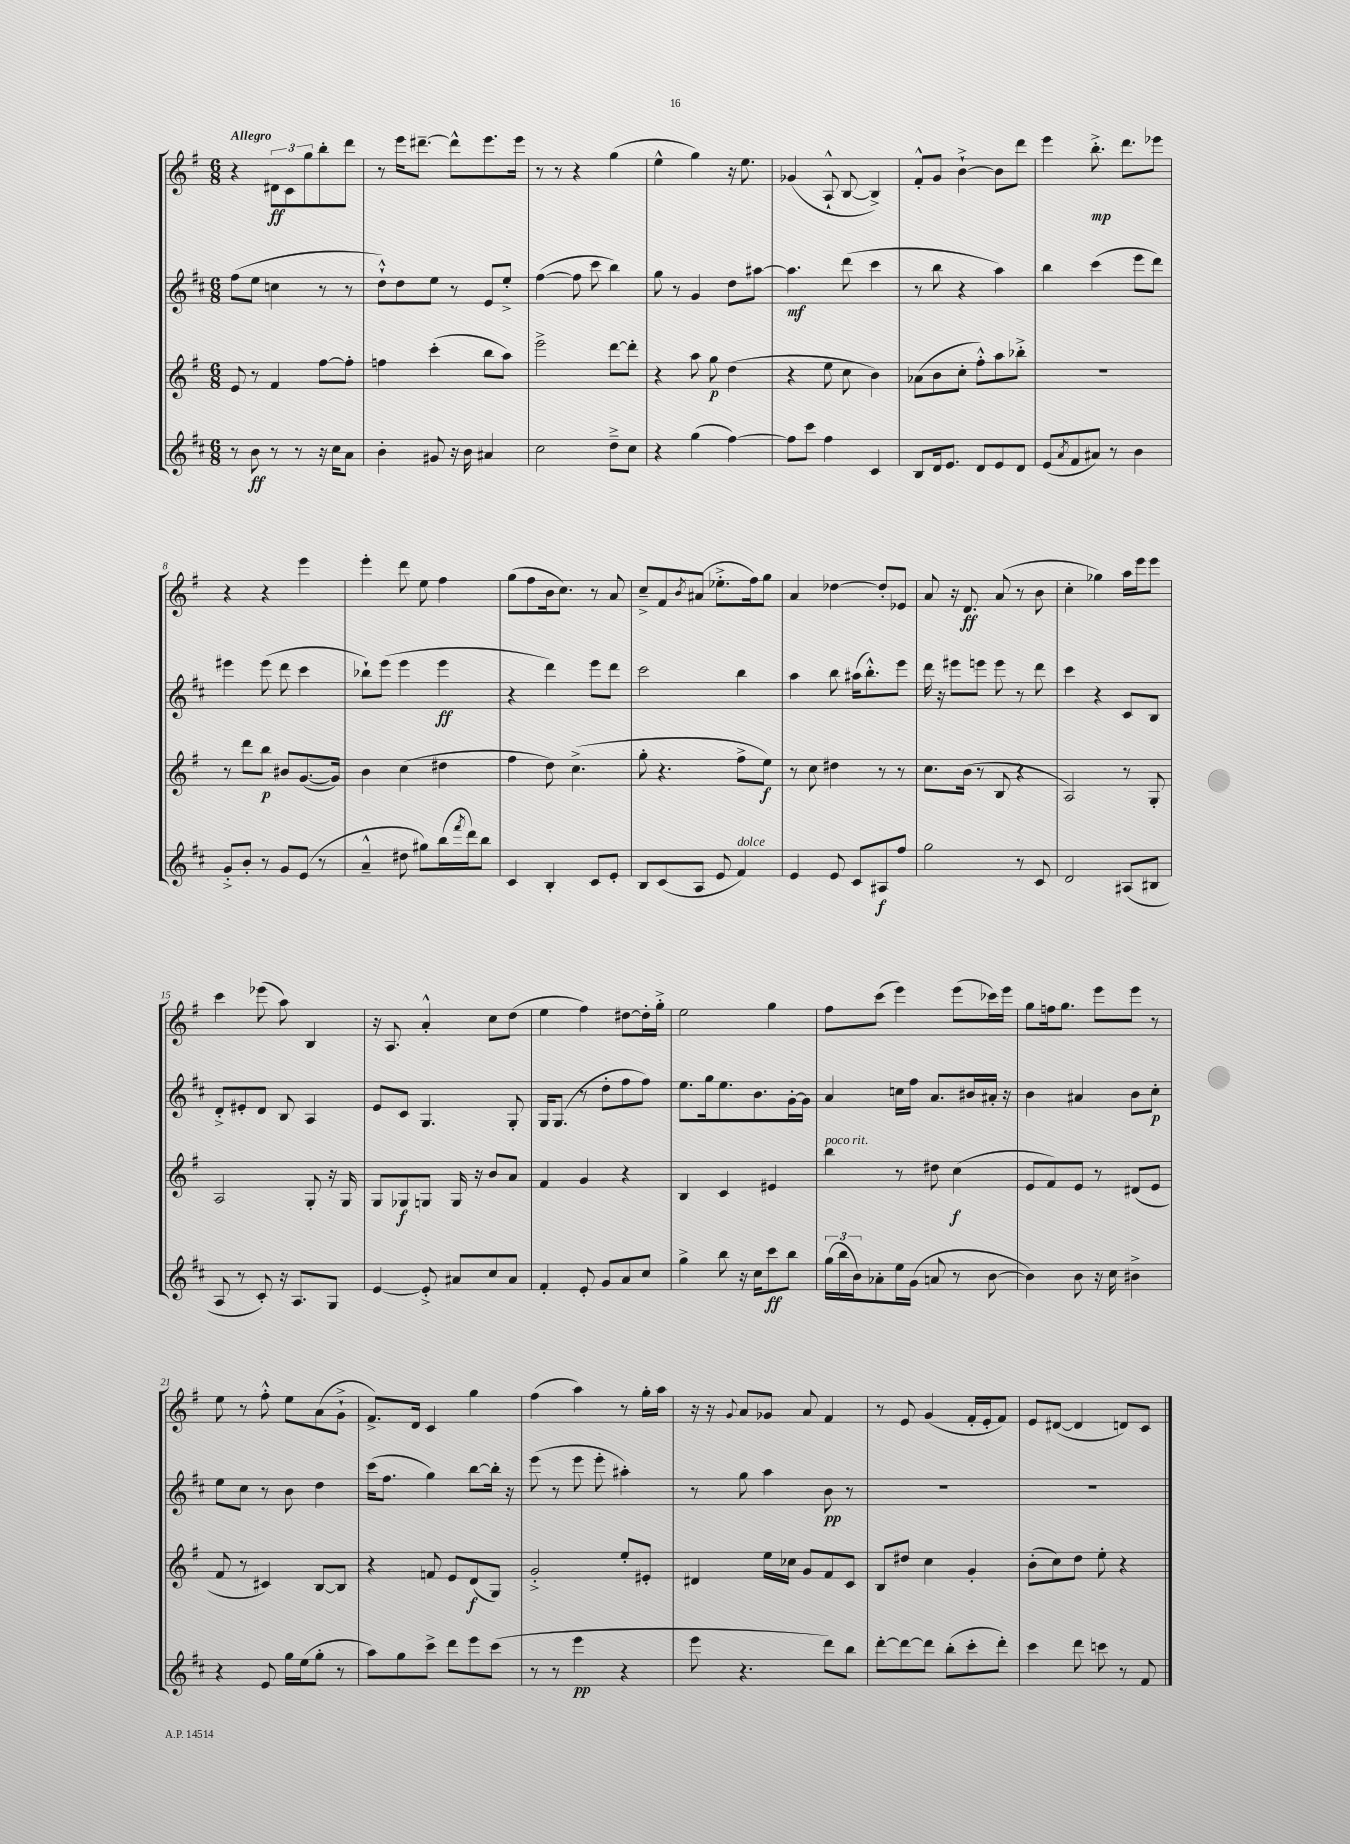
<<
\new StaffGroup <<
\new Staff = "s0" {
    \clef treble \key g \major \numericTimeSignature \time 6/8 \tempo "Allegro"
    r4 \tuplet 3/2 { dis'8\ff c'8 g''8 } b''8-. d'''8 |
    r8 e'''16 dis'''8.~-- dis'''8-^ e'''8. e'''16 |
    r8 r8 r4 g''4( |
    e''4-^ g''4) r16 e''8. |
    ges'4( a8-!-^ b8~ b4->) |
    fis'8-.-^ g'8 b'4~-!-> b'8 d'''8 |
    e'''4 b''8.-.->\mp d'''8. ees'''8 |
    r4 r4 e'''4 |
    e'''4-. d'''8 e''8 fis''4 |
    g''8( fis''8 b'16 c''8.) r8 a'8 |
    c''8---> fis'8 \acciaccatura { b'8 } ais'8( ees''8.-.-> fis''16) g''8 |
    a'4 des''4~ des''8-. ees'8 |
    a'8 r16 d'8.\ff a'8( r8 b'8 |
    c''4-. ges''4) a''16 e'''16 e'''8 |
    c'''4 ees'''8( a''8) b4 |
    r16 a8. a'4-.-^ c''8 d''8( |
    e''4 fis''4) dis''8~ dis''16-. g''16-.-> |
    e''2 g''4 |
    fis''8 c'''8( e'''4) e'''8( ces'''16) e'''16 |
    g''8 f''16 g''8. e'''8 e'''8 r8 |
    e''8 r8 fis''8-.-^ e''8 a'8( g'8-!-> |
    fis'8.->) d'16 c'4 g''4 |
    fis''4( a''4) r8 g''16-. a''16 |
    r16 r16 \appoggiatura { g'8 } a'8 ges'8 a'8 fis'4 |
    r8 e'8 g'4( fis'16-. e'16-. fis'8) |
    e'8 dis'8~( dis'4 d'8) c'8 \bar "|." |
}
\new Staff = "s1" {
    \clef treble \key d \major \numericTimeSignature \time 6/8
    fis''8( e''8 c''4 r8 r8 |
    d''8-!-^) d''8 e''8 r8 e'8 e''8-.-> |
    fis''4~( fis''8 cis'''8 b''4) |
    g''8 r8 g'4 d''8 ais''8~ |
    ais''4.\mf d'''8( cis'''4 |
    r8 b''8 r4 a''4) |
    b''4 cis'''4( e'''8 d'''8) |
    eis'''4 eis'''8( d'''8 cis'''4 |
    bes''8-!) e'''8( e'''4 e'''4\ff |
    r4 d'''4) e'''8 d'''8 |
    cis'''2 b''4 |
    a''4 b''8 ais''16( b''8.-.-^) e'''8 |
    d'''16 r16 eis'''8 e'''8 e'''8 r8 d'''8 |
    cis'''4 r4 cis'8 b8 |
    d'8-.-> eis'8-. d'8 b8 a4 |
    e'8 cis'8 g4. g8-. |
    g16 g8.( r8 d''8-. fis''8 fis''8) |
    e''8. g''16 e''8. b'8. g'16~-. g'16 |
    a'4 c''16 fis''16 a'8. bis'16 ais'16-. r16 |
    b'4 ais'4 b'8 cis''8-.\p |
    e''8 cis''8 r8 b'8 d''4 |
    cis'''16( fis''8. g''4) b''8~ b''16-. r16 |
    e'''8( r8 e'''8 e'''8-. ais''4-.) |
    r8 g''8 a''4 b'8\pp r8 |
    R2. |
    R2. \bar "|." |
}
\new Staff = "s2" {
    \clef treble \key g \major \numericTimeSignature \time 6/8
    e'8 r8 fis'4 fis''8~ fis''8-. |
    f''4 c'''4-.( b''8 a''8) |
    e'''2-> d'''8~ d'''8-. |
    r4 a''8 g''8\p d''4( |
    r4 e''8 c''8 b'4) |
    aes'8( b'8 c''8-. fis''8-.-^) a''8 bes''8-.-> |
    R2. |
    r8 d'''8 b''8\p bis'8 g'8.~( g'16) |
    b'4 c''4( dis''4 |
    fis''4 d''8) c''4.->( |
    g''8-. r4. fis''8-> e''8\f) |
    r8 c''8 dis''4 r8 r8 |
    c''8. b'16( r8 b8 r4 |
    a2) r8 g8-. |
    a2 g8-. r16 g16 |
    g8 ges8\f g8 g16 r16 b'8 a'8 |
    fis'4 g'4 r4 |
    b4 c'4 eis'4 |
    b''4^\markup { \italic "poco rit." } r8 dis''8 c''4\f( |
    e'8 fis'8) e'8 r8 dis'8( e'8 |
    fis'8 r8 cis'4) b8~ b8 |
    r4 f'8 e'8 d'8\f( g8) |
    g'2-.-> e''8-. eis'8-. |
    dis'4 e''16 ces''16 g'8 fis'8 c'8 |
    b8 dis''8 c''4 g'4-. |
    b'8-.( c''8) d''8 e''8-. r4 \bar "|." |
}
\new Staff = "s3" {
    \clef treble \key d \major \numericTimeSignature \time 6/8
    r8 b'8\ff r8 r8 r16 cis''16 a'8 |
    b'4-. gis'8 r16 b'16 ais'4 |
    cis''2 d''8---> cis''8 |
    r4 g''4( fis''4~) |
    fis''8 cis'''8 fis''4 cis'4 |
    b8 d'16 e'8. d'8 e'8 d'8 |
    e'8( \acciaccatura { a'8 } fis'8 ais'8) r8 b'4 |
    g'8-.-> b'8-. r8 g'8 e'8( r8 |
    a'4---^ dis''8 gis''8) b''16( \acciaccatura { fis'''8 } d'''16) b''8 |
    cis'4 b4-. cis'8 e'8-. |
    b8 cis'8( a8 e'8 fis'4^\markup { \italic "dolce" }) |
    e'4 e'8 cis'8 ais8\f fis''8 |
    g''2 r8 cis'8 |
    d'2 ais8( bis8 |
    a8 r8 cis'8-.) r16 a8. g8 |
    e'4~ e'8-.-> ais'8 cis''8 ais'8 |
    fis'4-. e'8-. g'8 a'8 cis''8 |
    g''4-> b''8 r16 cis''16 cis'''8\ff b''8 |
    \tuplet 3/2 { g''16( b''16 b'16) } aes'8-. e''16 g'16( a'8 r8 b'8~ |
    b'4) b'8 r16 cis''16 bis'4-> |
    r4 e'8 g''16 e''16( g''8-. r8 |
    a''8) g''8 cis'''8-> d'''8 e'''8 cis'''8( |
    r8 r8 e'''4\pp r4 |
    e'''8 r4. d'''8) b''8 |
    d'''8~-. d'''8~ d'''8 b''8-.( cis'''8-. d'''8-.) |
    cis'''4 d'''8 c'''8 r8 fis'8 \bar "|." |
}
>>
>>
